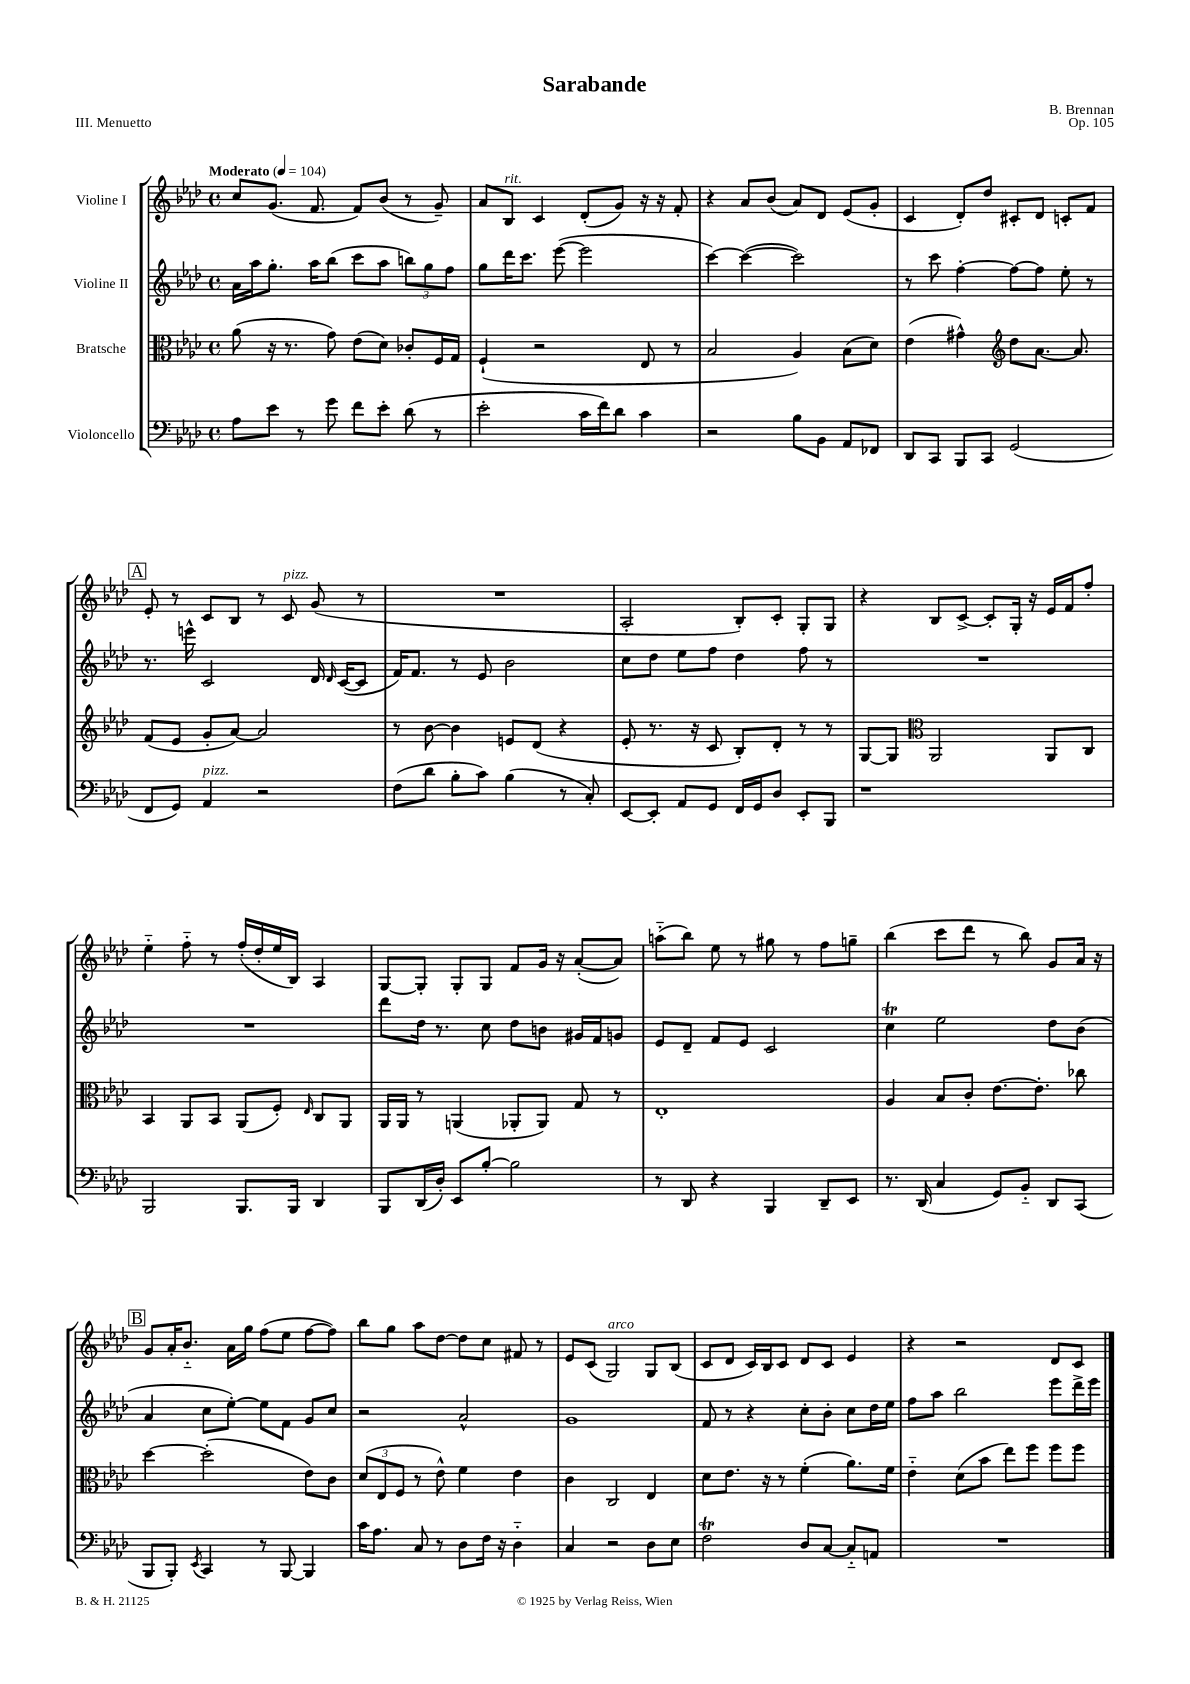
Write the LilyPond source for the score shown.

\header { title = "Sarabande" composer = "B. Brennan" opus = "Op. 105" piece = "III. Menuetto" }
<<
\new StaffGroup <<
\new Staff = "s0" \with { instrumentName = "Violine I" } {
    \clef treble \key aes \major \defaultTimeSignature \time 4/4 \tempo "Moderato" 4 = 104
    \autoBeamOff c''8[ g'8.]( f'8. f'8[) bes'8]( r8 g'8--) |
    aes'8[ bes8]^\markup { \italic "rit." } c'4 des'8[-.( g'8]) r16 r16 f'8-. |
    r4 aes'8[ bes'8]( aes'8[) des'8] ees'8[( g'8]-. |
    c'4 des'8[-.) des''8] cis'8[-. des'8] c'8[-. f'8] |
    \mark \markup { \box "A" } ees'8-. r8 c'8[ bes8] r8 c'8^\markup { \italic "pizz." } g'8( r8 |
    R1 |
    aes2-. bes8[-.) c'8]-. g8[-. g8] |
    r4 bes8[ c'8]~-> c'8[-. g16]-. r16 ees'16[ f'16 f''8]-. |
    ees''4-_ f''8-_ r8 f''16[-.( des''16-. ees''16 bes16]) aes4 |
    g8[~ g8]-. g8[-. g8] f'8[ g'16] r16 aes'8[~-.( aes'8]) |
    a''8[-_( bes''8]) ees''8 r8 gis''8 r8 f''8[ g''8]-- |
    bes''4( c'''8[ des'''8] r8 bes''8) g'8[ aes'16] r16 |
    \mark \markup { \box "B" } g'8[ aes'16-. bes'8.]-_ aes'16[ g''16] f''8[( ees''8] f''8[~ f''8]) |
    bes''8[ g''8] aes''8[ des''8]~ des''8[ c''8] fis'8 r8 |
    ees'8[ c'8]( g2^\markup { \italic "arco" }) g8[ bes8]( |
    c'8[ des'8] c'16[) bes16 c'8] des'8[ c'8] ees'4 |
    r4 r2 des'8[ c'8] \bar "|." |
}
\new Staff = "s1" \with { instrumentName = "Violine II" } {
    \clef treble \key aes \major \defaultTimeSignature \time 4/4
    \autoBeamOff aes'16[ aes''16 g''8.]-. aes''16[ bes''8]( c'''8[ aes''8] \tuplet 3/2 { b''8[) g''8 f''8] } |
    g''8[ des'''16 c'''8.] ees'''8~( ees'''2 |
    c'''4~) c'''4~( c'''2) |
    r8 c'''8 f''4~-. f''8[~ f''8] ees''8-. r8 |
    \mark \markup { \box "A" } r8. e'''16-^ c'2 des'16 \grace { des'16 } c'16[~( c'8] |
    f'16[) f'8.] r8 ees'8 bes'2 |
    c''8[ des''8] ees''8[ f''8] des''4 f''8 r8 |
    R1 |
    R1 |
    des'''8[ des''16] r8. c''8 des''8[ b'8] gis'16[ f'16 g'8] |
    ees'8[ des'8]-- f'8[ ees'8] c'2 |
    c''4\trill ees''2 des''8[ bes'8]( |
    \mark \markup { \box "B" } aes'4 c''8[ ees''8]~-.) ees''8[ f'8] g'8[ c''8] |
    r2 aes'2-^ |
    g'1 |
    f'8 r8 r4 c''8[-. bes'8]-. c''8[ des''16 ees''16] |
    f''8[ aes''8] bes''2 ees'''8[ des'''16-> ees'''16] \bar "|." |
}
\new Staff = "s2" \with { instrumentName = "Bratsche" } {
    \clef alto \key aes \major \defaultTimeSignature \time 4/4
    \autoBeamOff aes'8( r16 r8. g'8) ees'8[( des'8]) ces'8[-. f16 g16] |
    f4-!( r2 ees8 r8 |
    bes2 aes4) bes8[( des'8]) |
    ees'4( gis'4-^) \clef treble des''8[ aes'8.]~ aes'8. |
    \mark \markup { \box "A" } f'8[( ees'8] g'8[-. aes'8]~) aes'2 |
    r8 bes'8~ bes'4 e'8[ des'8]( r4 |
    ees'8-. r8. r16 c'8 bes8[-.) des'8]-. r8 r8 |
    g8[~ g8] \clef alto aes,2 aes,8[ c8] |
    bes,4 aes,8[ bes,8] aes,8[( f8]-.) \grace { ees16 } c8[ aes,8] |
    aes,16[ aes,16] r8 a,4( aes,8[-. aes,8]) g8 r8 |
    ees1-. |
    aes4 bes8[ c'8]-. ees'8.[~ ees'8.]-. ces''8 |
    \mark \markup { \box "B" } des''4~ des''2-.( ees'8[) c'8] |
    \tuplet 3/2 { des'8[( ees8 f8] } r8 ees'8-^) f'4 ees'4 |
    c'4 c2 ees4 |
    des'8[ ees'8.] r16 r8 f'4-.( aes'8.[) f'16] |
    ees'4-_ des'8[( bes'8] ees''8[) f''8] f''8[ f''8] \bar "|." |
}
\new Staff = "s3" \with { instrumentName = "Violoncello" } {
    \clef bass \key aes \major \defaultTimeSignature \time 4/4
    \autoBeamOff aes8[ ees'8] r8 g'8 f'8[ ees'8]-. des'8( r8 |
    ees'2-. c'16[ f'16) des'8] c'4 |
    r2 bes8[ bes,8] aes,8[ fes,8] |
    des,8[ c,8] bes,,8[ c,8] g,2( |
    \mark \markup { \box "A" } f,8[ g,8]) aes,4^\markup { \italic "pizz." } r2 |
    f8[( des'8] bes8[-. c'8]) bes4( r8 c8-.) |
    ees,8[~ ees,8]-. aes,8[ g,8] f,16[ g,16 des8] ees,8[-. bes,,8] |
    r1 |
    bes,,2 bes,,8.[ bes,,16] des,4 |
    bes,,8[ des,16( des16]-.) ees,8[ bes8]~-. bes2 |
    r8 des,8 r4 bes,,4 des,8[-- ees,8] |
    r8. des,16( c4 g,8[) bes,8]-_ des,8[ c,8]( |
    \mark \markup { \box "B" } bes,,8[ bes,,8]-.) \acciaccatura { ees,8 } c,4 r8 bes,,8~ bes,,4 |
    c'16[ aes8.] c8 r8 des8[ f16] r16 des4-_ |
    c4 r2 des8[ ees8] |
    f2\trill des8[ c8]~ c8[-_ a,8] |
    R1 \bar "|." |
}
>>
>>
\layout { \context { \Score \remove "Bar_number_engraver" } }
